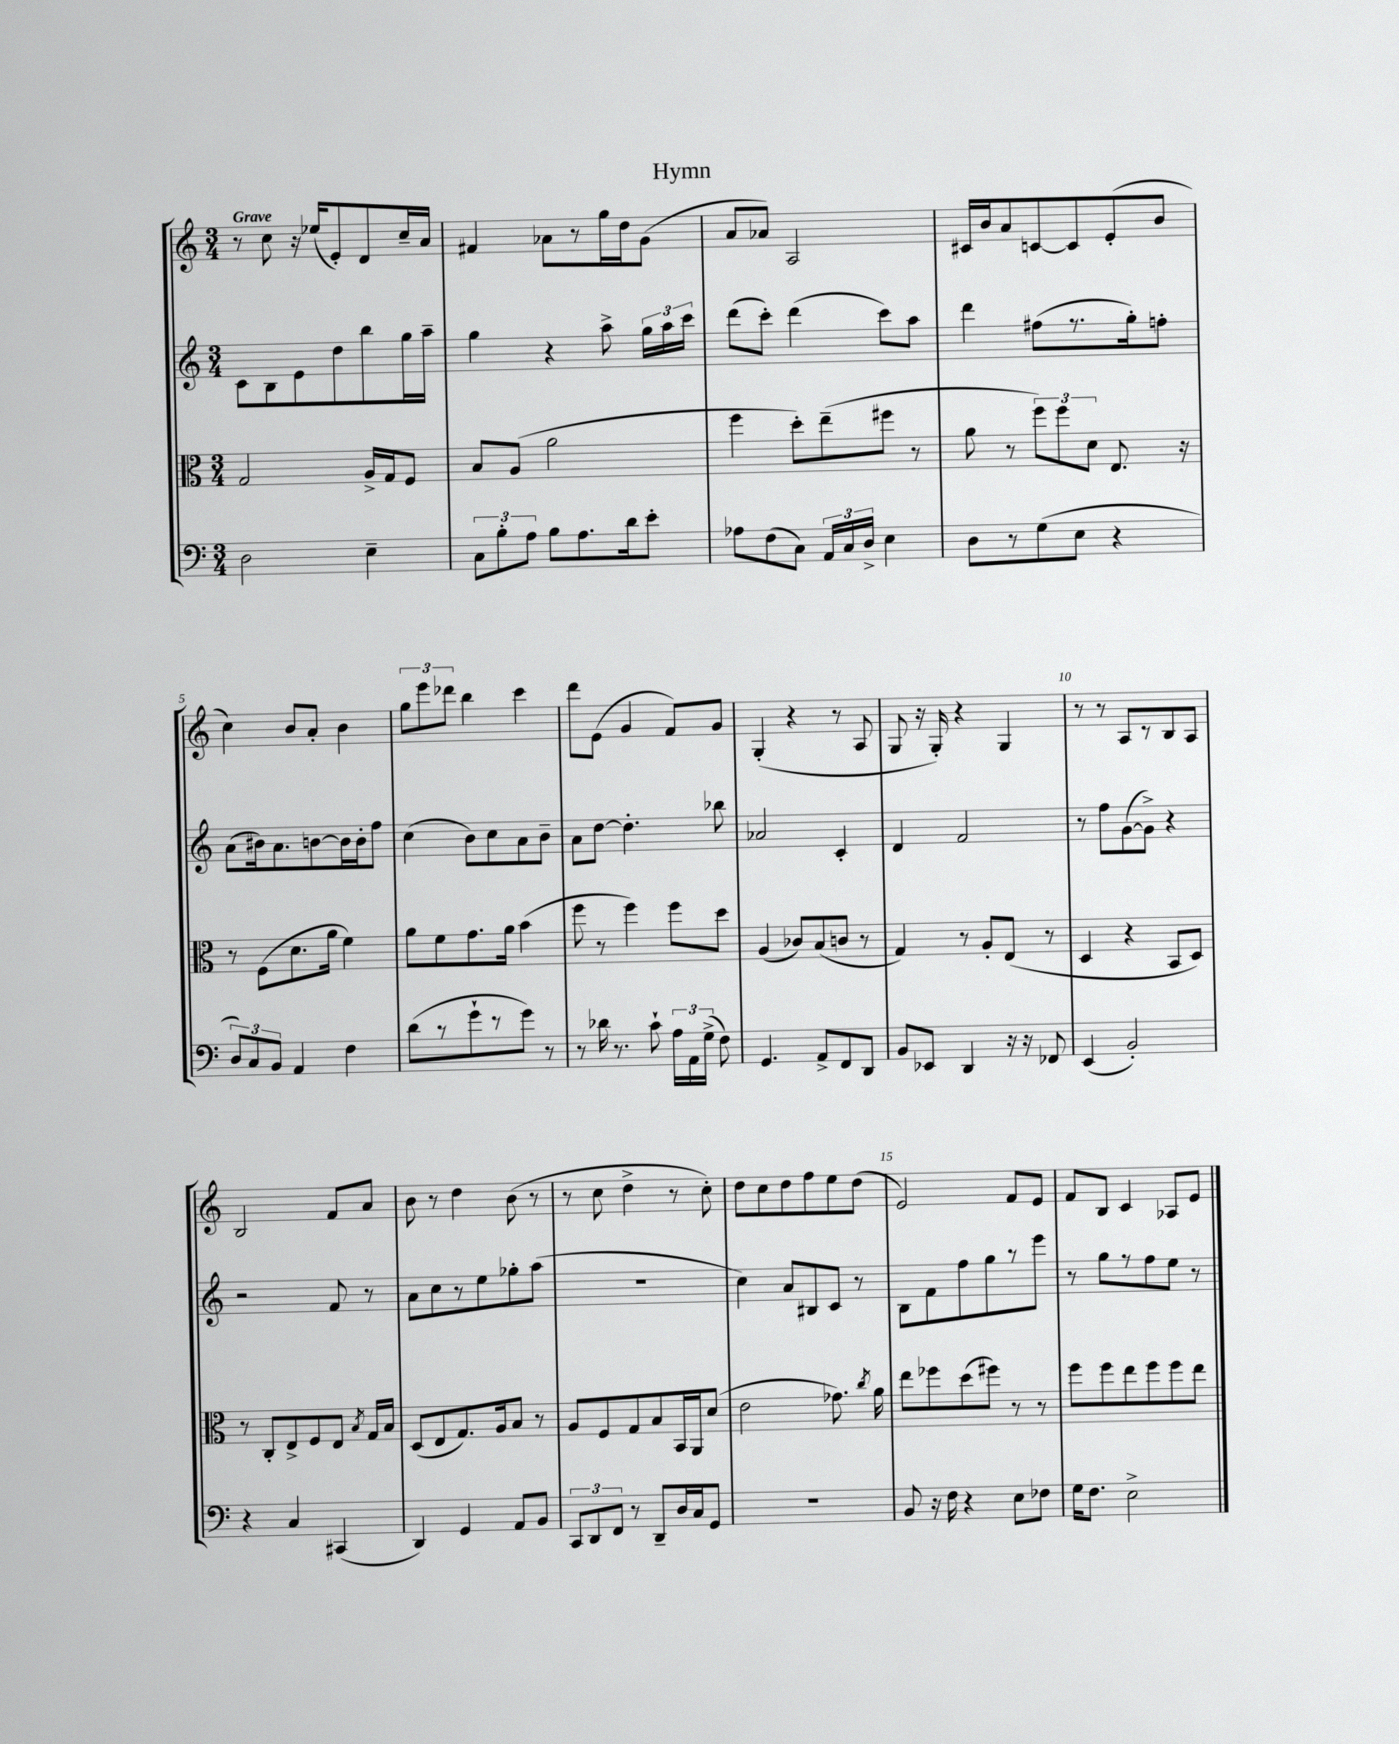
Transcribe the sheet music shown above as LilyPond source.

\header { title = "Hymn" }
<<
\new StaffGroup <<
\new Staff = "s0" {
    \clef treble \key c \major \numericTimeSignature \time 3/4 \tempo "Grave"
    \autoBeamOff r8 c''8 r16 ees''16[( e'8-.) d'8 c''16-- a'16] |
    fis'4 aes'8[ r8 g''16 d''16 g'8]( |
    a'8[ aes'8]) a2 |
    cis'16[ b'16 a'8 c'8~ c'8 e'8-.( b'8] |
    c''4) b'8[ a'8]-. b'4 |
    \tuplet 3/2 { g''8[ e'''8 des'''8] } b''4 c'''4 |
    d'''8[ e'8]( g'4 f'8[) g'8] |
    g4-.( r4 r8 a8 |
    g8 r16 g16-.) r4 g4 |
    r8 r8 a8[ r8 b8 a8] |
    b2 f'8[ a'8] |
    b'8 r8 d''4 b'8( r8 |
    r8 c''8 d''4-> r8 c''8-.) |
    d''8[ c''8 d''8 f''8 e''8 d''8]( |
    e'2) f'8[ e'8] |
    f'8[ b8] c'4 aes8[ e'8] \bar "|." |
}
\new Staff = "s1" {
    \clef treble \key c \major \numericTimeSignature \time 3/4
    \autoBeamOff c'8[ b8 e'8 d''8 b''8 g''16 a''16]-- |
    g''4 r4 a''8-> \tuplet 3/2 { g''16[ a''16 c'''16] } |
    d'''8[( c'''8]-.) d'''4( c'''8[) a''8] |
    d'''4 fis''8[( r8. g''16-.) f''8]-. |
    a'8[( bis'16) a'8. b'8~ b'16 b'16-. f''8] |
    c''4( b'8[) c''8 a'8 b'8]-- |
    a'8[ d''8]~ d''4.-. bes''8 |
    aes'2 c'4-. |
    d'4 f'2 |
    r8 f''8[ g'8~( g'8]->) r4 |
    r2 f'8 r8 |
    a'8[ c''8 r8 e''8 ges''8-. a''8]( |
    R2. |
    c''4) a'8[ bis8 c'8] r8 |
    b8[ f'8 f''8 g''8 r8 e'''8] |
    r8 g''8[ r8 f''8 e''8] r8 \bar "|." |
}
\new Staff = "s2" {
    \clef alto \key c \major \numericTimeSignature \time 3/4
    \autoBeamOff g2 a16[-> g16 f8] |
    b8[ a8]( a'2 |
    f''4 d''8[-.) e''8--( fis''8] r8 |
    a'8 r8 \tuplet 3/2 { f''8[) f''8 d'8] } e8. r16 |
    r8 f8[( d'8. a'16] f'4) |
    a'8[ f'8 g'8. a'16] b'4( |
    f''8 r8 f''4) f''8[ d''8] |
    a4( ces'8[) b8( c'8] r8 |
    g4) r8 a8[-. e8]( r8 |
    d4 r4 b,8[ d8]) |
    r8 c8[-. e8-> f8 e8] \acciaccatura { b8 } g16[ b16] |
    d8[( e8 g8.) a16 b8] r8 |
    a8[ f8 g8 b8 b,16 a,16 d'8]( |
    e'2 ges'8.) \acciaccatura { c''8 } a'16 |
    e''8[ fes''8 d''8( fis''8]) r8 r8 |
    f''8[ f''8 e''8 f''8 f''8 e''8] \bar "|." |
}
\new Staff = "s3" {
    \clef bass \key c \major \numericTimeSignature \time 3/4
    \autoBeamOff d2 e4-- |
    \tuplet 3/2 { c8[ b8-. a8] } b8[ a8. d'16 e'8]-. |
    aes8[ f8( c8]) \tuplet 3/2 { a,16[ c16 d16]-> } e4 |
    d8[ r8 g8( e8] r4 |
    \tuplet 3/2 { d8[) c8 b,8] } a,4 f4 |
    d'8[( r8 g'8-! r8 g'8]) r8 |
    r8 des'16 r8. c'8-! \tuplet 3/2 { a16[ a,16 g16]->( } f8) |
    g,4. a,8[-> f,8 d,8] |
    b,8[ ees,8] d,4 r16 r16 fes,8 |
    e,4( b,2-.) |
    r4 c4 cis,4( |
    d,4) g,4 a,8[ b,8] |
    \tuplet 3/2 { c,8[ d,8 f,8] } r8 d,8[-- d16 c16 g,8] |
    R2. |
    b,8 r16 f16 r4 e8[ fes8] |
    g16[ f8.] e2-> \bar "|." |
}
>>
>>
\layout { \context { \Score \override BarNumber.break-visibility = ##(#f #t #t) barNumberVisibility = #(every-nth-bar-number-visible 5) } }
